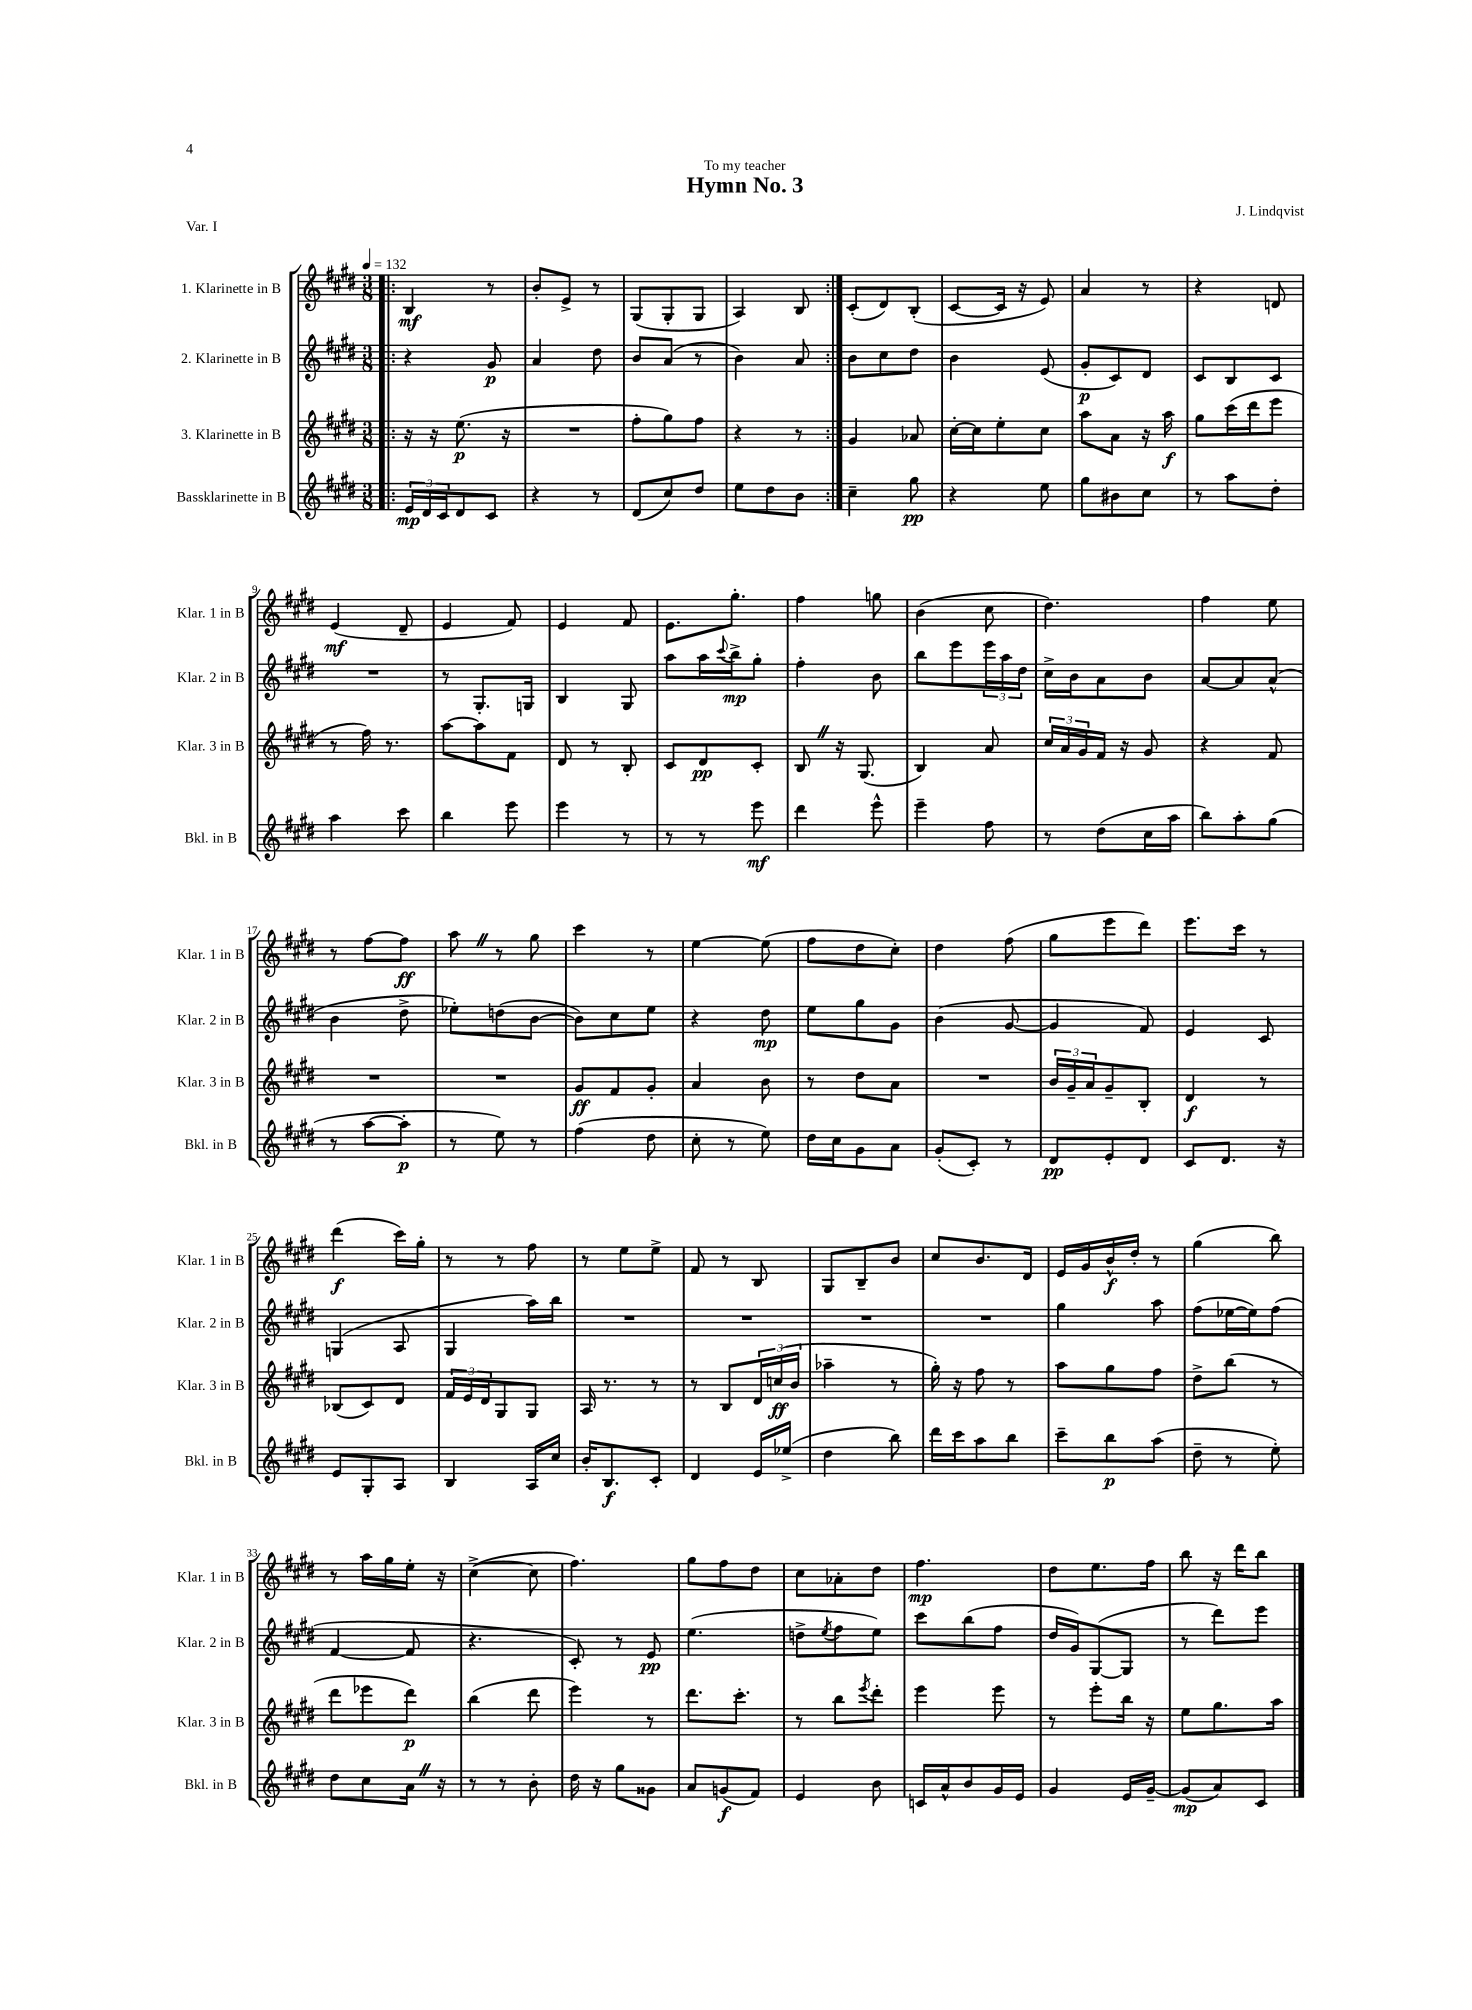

**kern	**kern	**kern	**kern
*staff4	*staff3	*staff2	*staff1
*clefG2	*clefG2	*clefG2	*clefG2
*k[f#c#g#d#]	*k[f#c#g#d#]	*k[f#c#g#d#]	*k[f#c#g#d#]
*M3/8	*M3/8	*M3/8	*M3/8
*MM132	*MM132	*MM132	*MM132
=!|:	=!|:	=!|:	=!|:
24e/LL	16r	4r	4B/
24d#/	.	.	.
.	16r	.	.
24c#/J	.	.	.
8d#/	(8.ee\	.	.
8c#/J	.	8g#/	8r
.	16r	.	.
=	=	=	=
4r	4.r	4a/	8b'/L
.	.	.	8e^/J
8r	.	8dd#\	8r
=	=	=	=
(8d#/L	8ff#'\L	8b/L	(8G#/L
8cc#/)	8gg#\)	(8a/J	8G#'/
8dd#/J	8ff#\J	8r	8G#/J
=	=	=	=
8ee\L	4r	4b\)	4A/)
8dd#\	.	.	.
8b\J	8r	8a/	8B/
=:|!	=:|!	=:|!	=:|!
4cc#~\	4g#/	8b\L	(8c#'/L
.	.	8cc#\	8d#/)
8gg#\	8a-/	8dd#\J	(8B'/J
=	=	=	=
4r	[16cc#'\LL	4b\	[8c#/L
.	16cc#\]J	.	.
.	8ee'\	.	16c#/]Jk
.	.	.	16r
8ee\	8cc#\J	(8e/	8e/)
=	=	=	=
8gg#\L	8aa\L	8g#'/L	4a/
8b#\	8a\J	8c#/)	.
8cc#\J	16r	8d#/J	8r
.	16aa\	.	.
=	=	=	=
8r	8gg#\L	8c#/L	4r
8aa\L	(16ccc#\L	8B/	.
.	16ddd#\J	.	.
8dd#'\J	8eee\J	8c#/J	8d/
=	=	=	=
4aa\	8r	4.r	(4e/
.	16ff#\)	.	.
.	8.r	.	.
8ccc#\	.	.	8d#~/
=	=	=	=
4bb\	[8aa\L	8r	4e/
.	8aa\]	8.G#'/L	.
8eee\	8f#\J	.	8f#/)
.	.	16G/Jk	.
=	=	=	=
4eee\	8d#/	4B/	4e/
.	8r	.	.
8r	8B'/	8G#/	8f#/
=	=	=	=
8r	8c#/L	8aa\L	8.e\L
8r	8d#/	16aa\L	.
.	.	8qqccc#/	.
.	.	16bb^\J	8.gg#'\J
8eee\	8c#'/J	8gg#'\J	.
=	=	=	=
4ddd#\	8B/	4ff#'\	4ff#\
.	16r	.	.
.	(8.G#/	.	.
8eee^^\	.	8b\	8gg\
=	=	=	=
4eee~\	4B/)	8bb\L	(4b\
.	.	8eee\	.
8ff#\	8a/	24eee\L	8cc#\
.	.	24aa\	.
.	.	24dd#\JJ	.
=	=	=	=
8r	24cc#/LL	16cc#^\LL	4.dd#\)
.	24a/	.	.
.	.	16b\J	.
.	24g#/	.	.
(8dd#\L	16f#/JJ	8a\	.
.	16r	.	.
16cc#\L	8g#/	8b\J	.
16aa\JJ	.	.	.
=	=	=	=
8bb\L)	4r	[8a/L	4ff#\
8aa'\	.	8a/]	.
(8gg#\J	8f#/	(8a^^/J	8ee\
=	=	=	=
8r	4.r	4b\	8r
[8aa\L	.	.	[8ff#\L
8aa'\]J	.	8dd#^\	8ff#\]J
=	=	=	=
8r	4.r	8ee-'\L)	8aa\
8ee\)	.	(8dd\	8r
8r	.	[8b\J	8gg#\
=	=	=	=
(4ff#\	8g#/L	8b\]L)	4ccc#\
.	8f#/	8cc#\	.
8dd#\	8g#'/J	8ee\J	8r
=	=	=	=
8cc#'\	4a/	4r	[4ee\
8r	.	.	.
8ee\)	8b\	8dd#\	(8ee\]
=	=	=	=
16dd#\LL	8r	8ee\L	8ff#\L
16cc#\J	.	.	.
8g#\	8dd#\L	8gg#\	8dd#\
8a\J	8a\J	8g#\J	8cc#'\J)
=	=	=	=
(8g#'/L	4.r	(4b\	4dd#\
8c#'/J)	.	.	.
8r	.	[8g#/	(8ff#\
=	=	=	=
8d#/L	24b/LL	4g#/]	8gg#\L
.	24g#~/	.	.
.	24a/J	.	.
8e'/	8g#~/	.	8eee\
8d#/J	8B'/J	8f#/)	8ddd#\J)
=	=	=	=
8c#/L	4d#/	4e/	8.eee\L
8.d#/J	.	.	.
.	.	.	16ccc#\Jk
.	8r	8c#/	8r
16r	.	.	.
=	=	=	=
8e/L	(8B-/L	(4G/	(4ddd#\
8G#'/	8c#/)	.	.
8A/J	8d#/J	8A/	16ccc#\LL)
.	.	.	16gg#'\JJ
=	=	=	=
4B/	24f#/LL	4G#/	8r
.	24e/	.	.
.	24d#/J	.	.
.	8G#/	.	8r
16A/LL	8G#/J	16aa\LL)	8ff#\
16cc#/JJ	.	16bb\JJ	.
=	=	=	=
16b'/LK	16A/	4.r	8r
8.B/	8.r	.	.
.	.	.	8ee\L
8c#'/J	8r	.	8ee^\J
=	=	=	=
4d#/	8r	4.r	8f#/
.	8B/L	.	8r
16e/LL	24d#/L	.	8B/
.	(24cc/	.	.
(16ee-^/JJ	.	.	.
.	24b/JJ	.	.
=	=	=	=
4dd#\	4aa-~\	4.r	8G#/L
.	.	.	8B~/
8bb\)	8r	.	8b/J
=	=	=	=
16ddd#\LL	16gg#'\)	4.r	8cc#/L
16ccc#\J	16r	.	.
8aa\	8ff#\	.	8.b/
8bb\J	8r	.	.
.	.	.	16d#/Jk
=	=	=	=
8ccc#~\L	8aa\L	4gg#\	16e/LL
.	.	.	16g#/
8bb\	8gg#\	.	16b^^/
.	.	.	16dd#'/JJ
(8aa\J	8ff#\J	8aa\	8r
=	=	=	=
8dd#~\	8dd#^\L	(8ff#\L	(4gg#\
8r	(8bb\J	[16ee-\L	.
.	.	16ee-\]J)	.
8ee'\)	8r	(8ff#\J	8bb\)
=	=	=	=
8dd#\L	8ddd#\L	[4f#/	8r
8cc#\	8eee-\	.	16aa\LL
.	.	.	16gg#\
16a\Jk	8ddd#\J)	8f#/]	16ee'\JJ
16r	.	.	16r
=	=	=	=
8r	(4bb\	4.r	([4cc#^\
8r	.	.	.
8b'\	8ddd#\	.	8cc#\]
=	=	=	=
16dd#\	4eee\)	8c#'/)	4.ff#\)
16r	.	.	.
8gg#\L	.	8r	.
8g##\J	8r	8e/	.
=	=	=	=
8a/L	8.ddd#\L	(4.ee\	8gg#\L
(8g/	.	.	8ff#\
.	8.ccc#'\J	.	.
8f#/J)	.	.	8dd#\J
=	=	=	=
4e/	8r	8dd^\L	8cc#\L
.	.	8qee/	.
.	8bb\L	8ff#\	8a-'\
.	8qeee/	.	.
8b\	8ddd#'\J	8ee\J)	8dd#\J
=	=	=	=
16c/LL	4eee\	8ccc#\L	4.ff#\
16a^^/J	.	.	.
8b/	.	(8bb\	.
16g#/L	8eee\	8ff#\J	.
16e/JJ	.	.	.
=	=	=	=
4g#/	8r	16dd#/LL	8dd#\L
.	.	16g#/J)	.
.	8eee'\L	([8G#/	8.ee\
16e/LL	16bb\Jk	8G#/]J	.
[16g#~/JJ	16r	.	16ff#\Jk
=	=	=	=
(8g#/]L	8ee\L	8r	8bb\
8a/)	8.gg#\	8ddd#\L)	16r
.	.	.	16ddd#\LK
8c#/J	.	8eee\J	8bb\J
.	16aa\Jk	.	.
==	==	==	==
*-	*-	*-	*-
